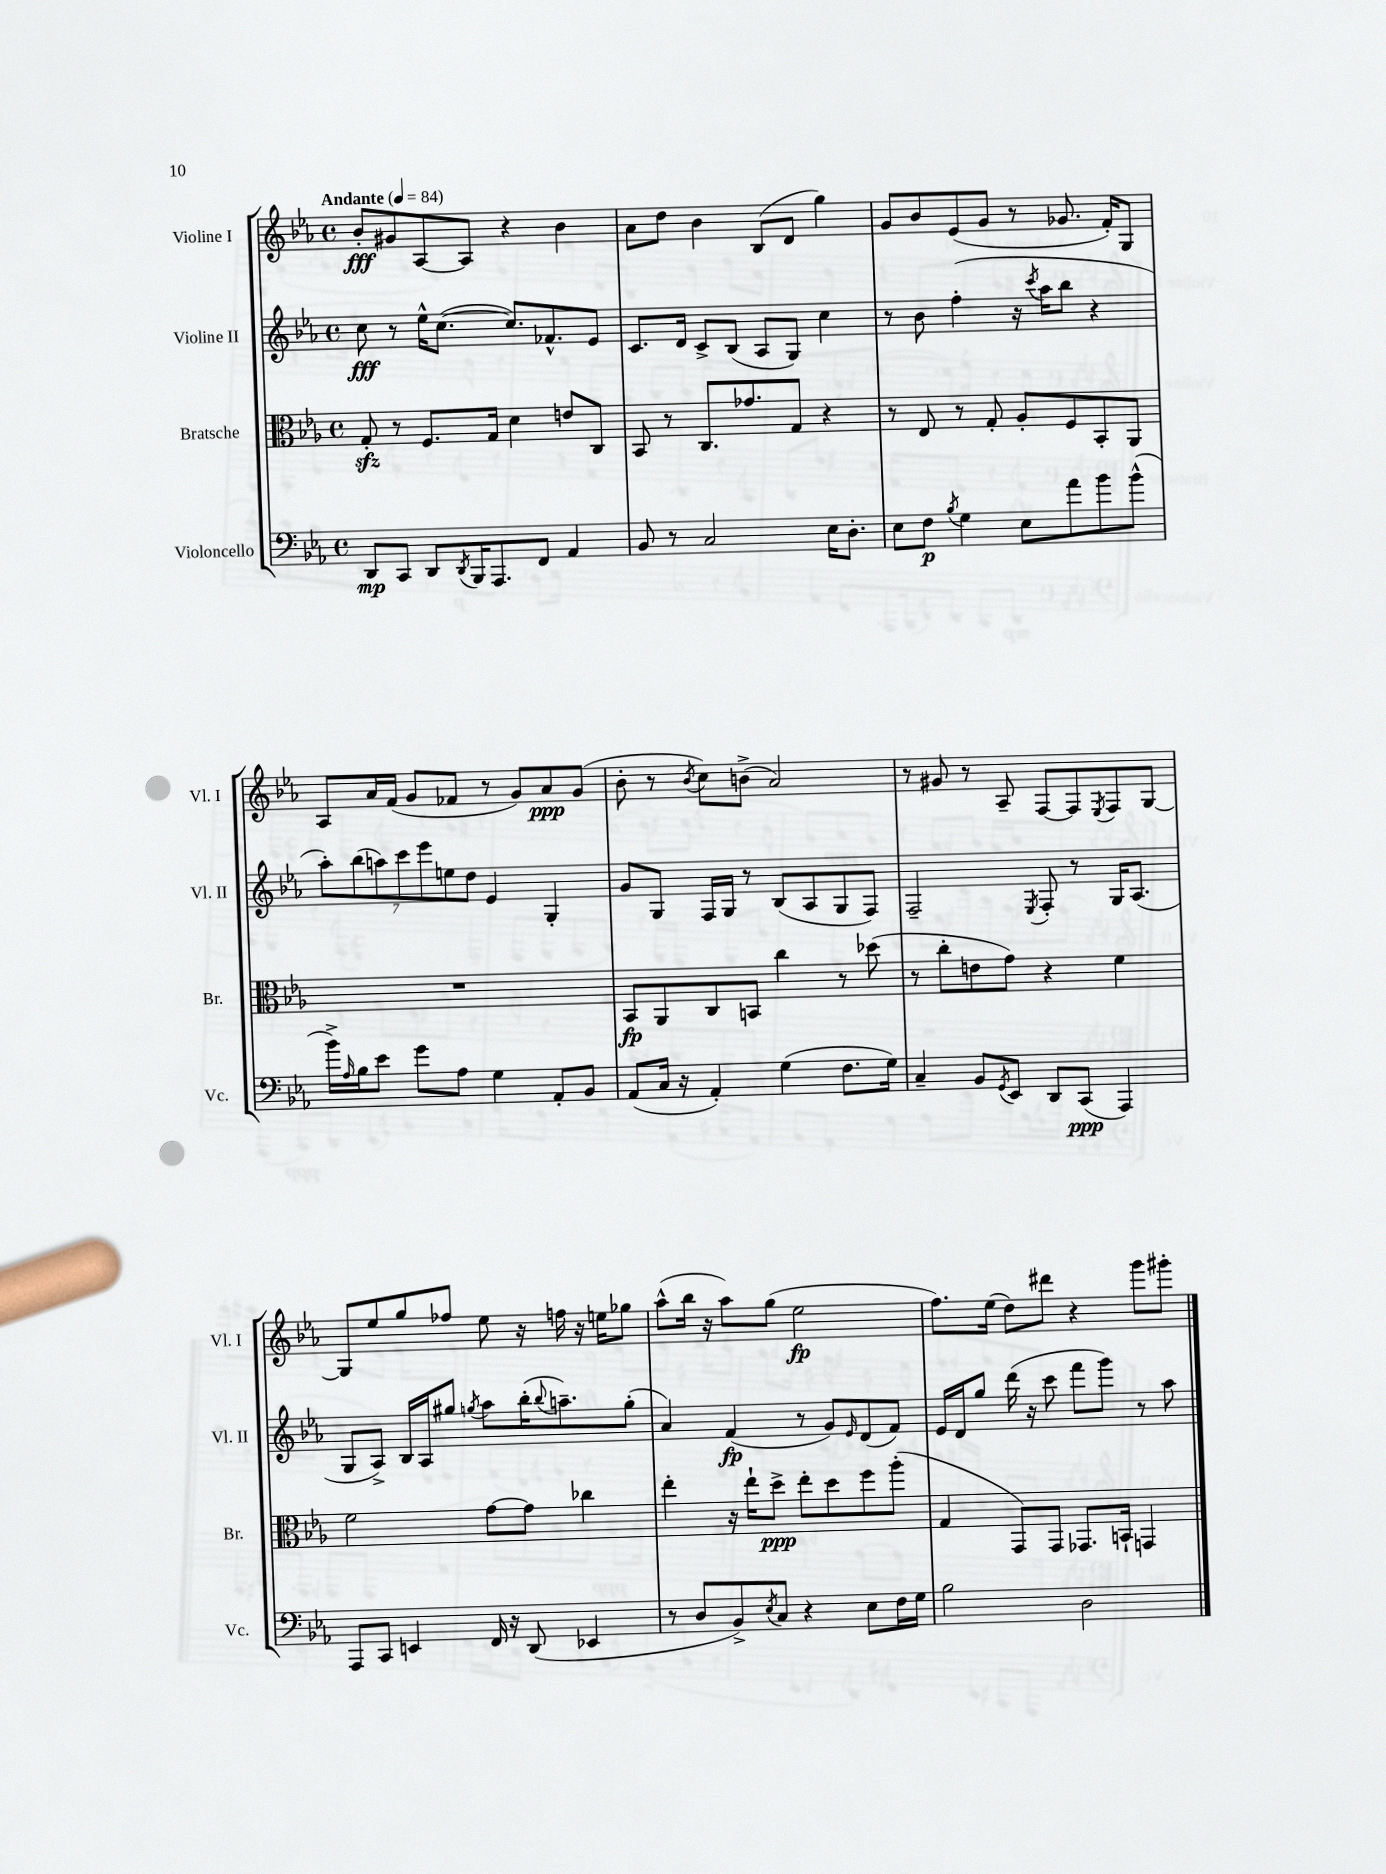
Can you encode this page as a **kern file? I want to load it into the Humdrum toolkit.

**kern	**kern	**kern	**kern
*staff4	*staff3	*staff2	*staff1
*clefF4	*clefC3	*clefG2	*clefG2
*k[b-e-a-]	*k[b-e-a-]	*k[b-e-a-]	*k[b-e-a-]
*M4/4	*M4/4	*M4/4	*M4/4
*met(c)	*met(c)	*met(c)	*met(c)
*MM84	*MM84	*MM84	*MM84
8DD	8G'	8cc	8b-'
8CC	8r	8r	8g#
8DD	8.F	16ee-^^	[8A-
.	.	([8.cc	.
8qDD	.	.	.
16BBB-	.	.	8A-]
8.AAA-	16G	.	.
.	4d	8.cc])	4r
8FF	.	.	.
.	.	8.f-^^	.
4AA-	8e	.	4b-
.	8C	8e-	.
=	=	=	=
8BB-	8BB-	8.c	8a-
8r	8r	.	8dd
.	.	16d	.
2C	8.C	8c^	4b-
.	.	(8B-	.
.	8.g-	.	.
.	.	8A-	(8B-
.	8G	8G)	8d
16E-	4r	4cc	4gg)
8.D'	.	.	.
=	=	=	=
8E-	8r	8r	8g
8F	8E-	8b-	8b-
8qB-	.	.	.
4G	8r	(4ff'	(8e-
.	8G'	.	8g
8E-	8A-'	16r	8r
.	.	8qccc	.
.	.	16aa-	.
8a-	8F	8bb-	8.g-
8b-	8BB-'	4r	.
.	.	.	16f')
(8b-^^	8AA-	.	8G
=	=	=	=
16b-^)	1r	14aa-')	8A-
16qqA-	.	.	.
16B-	.	.	.
.	.	(14bb-	.
8e-	.	.	16a-
.	.	14aa)	.
.	.	.	(16f
.	.	14ccc	.
8g	.	.	8g
.	.	14eee-	.
.	.	14ee	.
8A-	.	.	8f-
.	.	14dd	.
4G	.	4e-	8r
.	.	.	8g)
8AA-'	.	4G'	8a-
8BB-	.	.	(8g
=	=	=	=
(8AA-	8BB-	8g	8b-'
16C	8AA-	8G	8r
16r	.	.	.
.	.	.	8qb-
4AA-')	8C	16F	8cc)
.	.	16G	.
.	8BB	8r	(8b^
(4G	4cc	(8B-	2a-)
.	.	8A-	.
8.F	8r	8G	.
.	(8dd-	8F)	.
16G)	.	.	.
=	=	=	=
4C~	8r	2F~	8r
.	8cc'	.	8g#
8BB-	8e	.	8r
8qGG	.	.	.
8EE-	8g)	.	8A-~
.	.	8qE-	.
8DD	4r	8F'	[8F
(8CC	.	8r	8F]
.	.	.	8qE-
4AAA-)	4f	16G	8F
.	.	(8.A-	.
.	.	.	[8G
=	=	=	=
8AAA-	2f	8G	8G]
8CC	.	8A-^)	8ee-
4EE	.	16B-	8gg
.	.	16A-	.
.	.	8gg#	8ff-
.	.	8qgg	.
16FF	[8g	8aa-	8ee-
16r	.	.	.
(8DD	8g]	(16bb-'	16r
.	.	8qqbb-	.
.	.	8.aa~)	16ff
4EE-	4cc-	.	16r
.	.	.	16ee
.	.	(8gg'	8gg-
=	=	=	=
8r	4ee-'	4a-)	(8aa-^^
8D	.	.	16bb-
.	.	.	16r
8BB-^)	16r	(4f	8aa-)
.	16ee-`	.	.
8qE-	.	.	.
8C	8dd^	.	(8gg
4r	8ee-'	8r	2ee-
.	8dd	8g)	.
.	.	16qqe-	.
8E-	8ff	(8d	.
16F	(8aa-'	8f)	.
16G	.	.	.
=	=	=	=
2B-	4G	16e-	8.ff)
.	.	16d	.
.	.	8gg	.
.	.	.	(16ee-
.	8GG)	(16ddd	8dd)
.	.	16r	.
.	8GG	8ccc	8ddd#
2D	8.GG-	8fff	4r
.	.	8ggg)	.
.	16BB`	.	.
.	4GG	8r	8ggg
.	.	8aa-	8ggg#'
==	==	==	==
*-	*-	*-	*-
